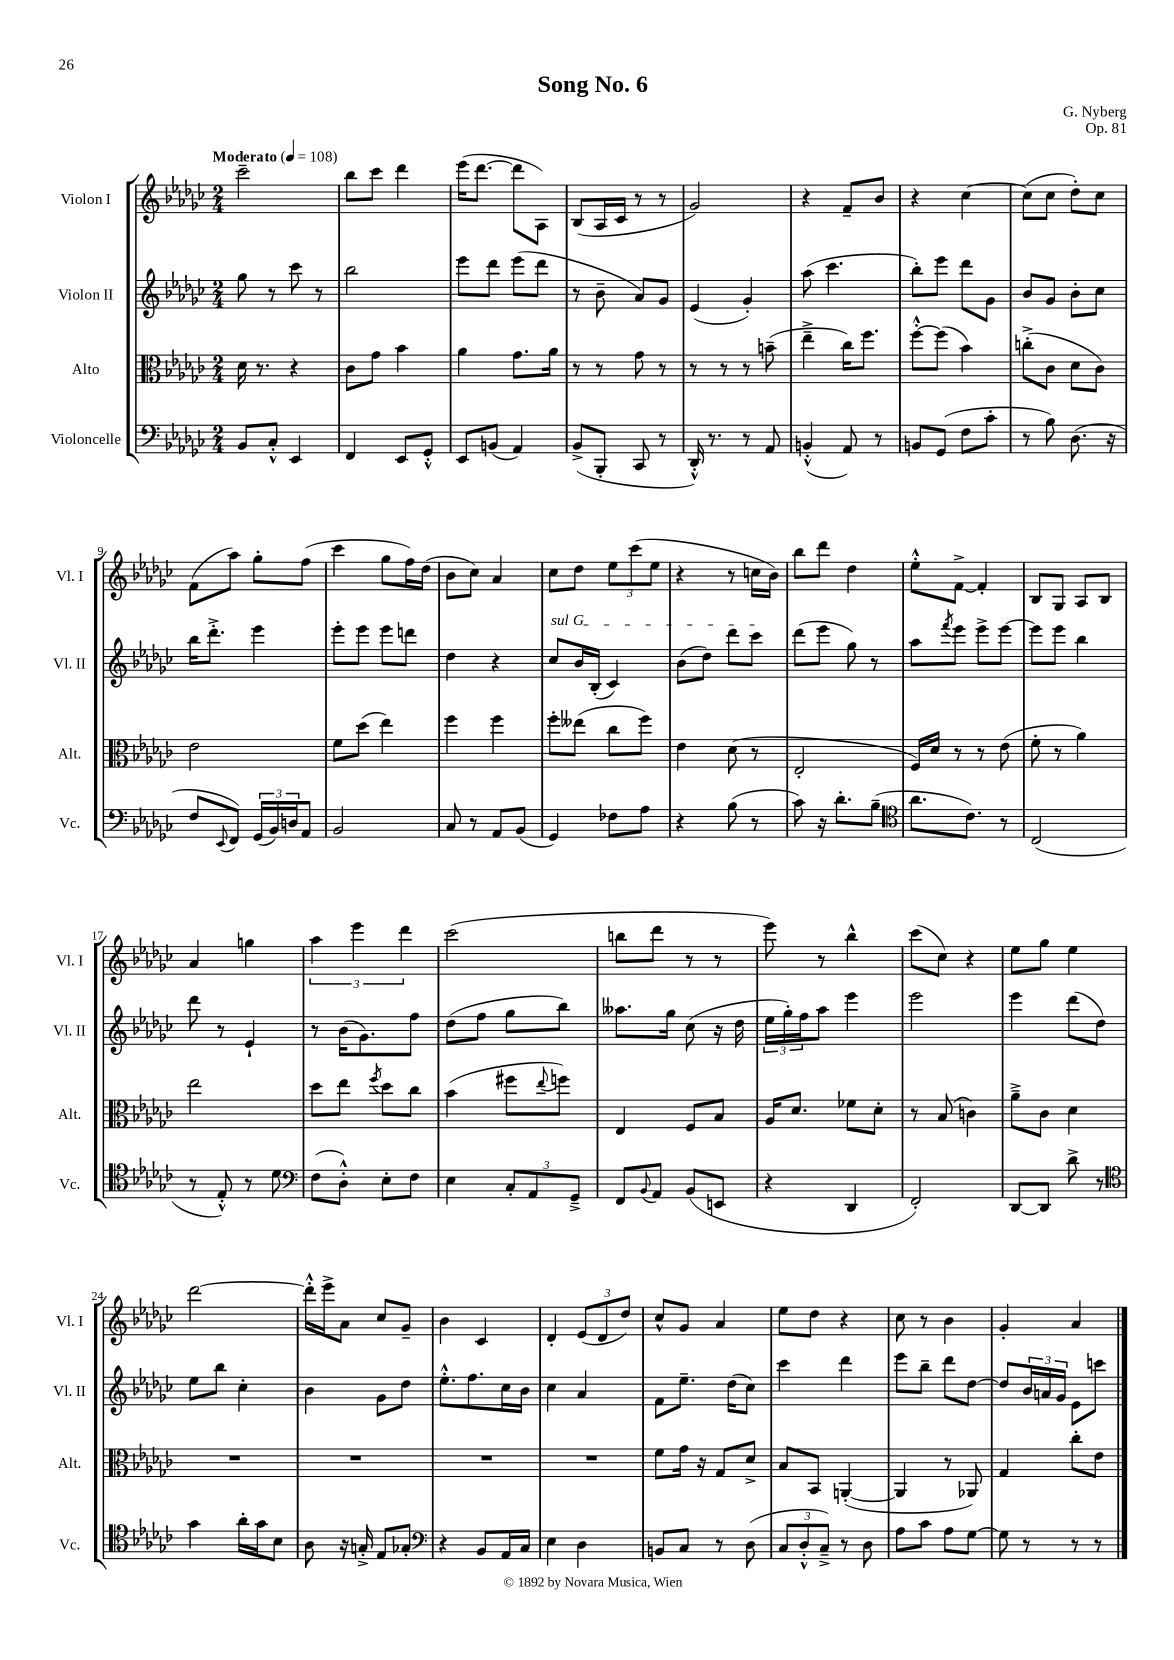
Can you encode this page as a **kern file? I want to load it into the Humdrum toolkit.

**kern	**kern	**kern	**kern
*part4	*part3	*part2	*part1
*staff4	*staff3	*staff2	*staff1
*I"Violoncelle	*I"Alto	*I"Violon II	*I"Violon I
*I'Vc.	*I'Alt.	*I'Vl. II	*I'Vl. I
*clefF4	*clefC3	*clefG2	*clefG2
*k[b-e-a-d-g-c-]	*k[b-e-a-d-g-c-]	*k[b-e-a-d-g-c-]	*k[b-e-a-d-g-c-]
*M2/4	*M2/4	*M2/4	*M2/4
*MM108	*MM108	*MM108	*MM108
=1	=1	=1	=1
!	!	!	!LO:TX:a:B:t=Moderato
8BB-/L	16d-\	8gg-\	2ccc-~\
.	8.r	.	.
8C-'^^/J	.	8r	.
4EE-/	4r	8ccc-\	.
.	.	8r	.
=2	=2	=2	=2
4FF/	8c-\L	2bb-\	8bb-\L
.	8g-\J	.	8ccc-\J
8EE-/L	4b-\	.	4ddd-\
8GG-'^^/J	.	.	.
=3	=3	=3	=3
8EE-/L	4a-\	8eee-\L	(16eee-\KL
.	.	.	[8.ddd-\J
(8BBn/J	.	8ddd-\J	.
4AA-/)	8.g-\L	(8eee-\L	8ddd-\L]
.	.	8ddd-\J	8A-\J)
.	16a-\Jk	.	.
=4	=4	=4	=4
(8BB-^/L	8r	8r	(8B-/L
8BBB-'/J	8r	8b-~\	16A-/L
.	.	.	16c-/JJ
8CC-/	8g-\	8a-/L)	8r
8r	8r	8g-/J	8r
=5	=5	=5	=5
16DD-'^^/)	8r	(4e-/	2g-/)
8.r	.	.	.
.	8r	.	.
8r	8r	4g-'/)	.
8AA-/	(8bn~\	.	.
=6	=6	=6	=6
(4BBn'^^/	4ee-~^\	(8aa-\	4r
.	.	4.ccc-\	.
8AA-/)	16cc-\KL)	.	8f~/L
.	8.ff\J	.	.
8r	.	.	8b-/J
=7	=7	=7	=7
8BBn/L	[8ff'^^\L	8bb-'\L)	4r
(8GG-/J	(8ff\J]	8eee-\J	.
8F\L	4b-\)	8ddd-\L	[4cc-\
8c-'\J	.	8g-\J	.
=8	=8	=8	=8
8r	(8ccn'^\L	8b-/L	(8cc-\L]
8B-\)	8c-\J	8g-/J	8cc-\J
(8.D-\	8d-\L	8b-'\L	8dd-'\L)
.	8c-\J)	8cc-\J	8cc-\J
16r	.	.	.
!!LO:LB:g=z
=9	=9	=9	=9
8F/L	2e-\	16bb-\KL	(8f\L
.	.	8.ddd-'^\J	.
8qqEE-/	.	.	.
8FF/J)	.	.	8aa-\J)
(24GG-/LL	.	4eee-\	8gg-'\L
24BB-/)	.	.	.
24Dn/J	.	.	.
8AA-/J	.	.	(8ff\J
=10	=10	=10	=10
2BB-/	8f\L	8eee-'\L	4ccc-\
.	(8dd-\J	8eee-\J	.
.	4ee-\)	8eee-\L	8gg-\L
.	.	8dddn\J	16ff\L)
.	.	.	(16dd-\JJ
=11	=11	=11	=11
8C-/	4ff\	4dd-\	8b-\L
8r	.	.	8cc-\J)
8AA-/L	4ff\	4r	4a-/
(8BB-/J	.	.	.
=12	=12	=12	=12
!	!	!LO:TX:a:i:t=sul G	!
4GG-/)	8ff'\L	8cc-/L	8cc-\L
.	(8ee--X\J	16b-/L	8dd-\J
.	.	(16B-'/JJ	.
8F-X\L	8cc-\L	4c-/)	12ee-\L
.	.	.	(12ccc-\
8A-\J	8ff\J)	.	.
.	.	.	12ee-\J
=13	=13	=13	=13
4r	4e-\	(8b-\L	4r
.	.	8dd-\J)	.
(8B-\	(8d-\	8ddd-\L	8r
8r	8r	8ccc-\J	16ccn\LL
.	.	.	16b-\JJ)
=14	=14	=14	=14
8c-\)	2E-'/	(8ddd-\L	8bb-\L
16r	.	8eee-\J	8ddd-\J
8.d-'\L	.	.	.
.	.	8gg-\)	4dd-\
(8B-~\J	.	8r	.
=15	=15	=15	=15
*clefC4	*	*	*
8.a-\L	16F/LL)	8aa-\L	8ee-'^^\L
.	16d-/JJ	.	.
.	.	8qfff/	.
.	8r	8eee-\J	[8f^\J
8.c-\J)	.	.	.
.	8r	8eee-^\L	4f'/]
8r	(8e-\	[8eee-\J	.
=16	=16	=16	=16
(2C-/	8f'\	8eee-\L]	8B-/L
.	8r	8eee-\J	8G-/J
.	4a-\)	4bb-\	8A-/L
.	.	.	8B-/J
!!LO:LB:g=z
=17	=17	=17	=17
8r	2ee-\	8ddd-\	4a-/
8E-'^^/)	.	8r	.
8r	.	4e-`/	4ggn\
8d-\	.	.	.
=18	=18	=18	=18
*clefF4	*	*	*
(8F\L	8dd-\L	8r	6aa-\
8D-'^^\J)	8ee-\J	(16b-\KL	.
.	.	.	6eee-\
.	.	8.g-\)	.
.	8qff/	.	.
8E-'\L	8dd-\L	.	.
.	.	.	6ddd-\
8F\J	8cc-\J	8ff\J	.
=19	=19	=19	=19
4E-\	(4b-\	(8dd-\L	(2ccc-\
.	.	8ff\J	.
12C-'/L	8ff#X\L	8gg-\L	.
12AA-/	.	.	.
.	8qqee-/	.	.
.	8ffn\J)	8bb-\J)	.
12GG-~^/J	.	.	.
=20	=20	=20	=20
8FF/L	4E-/	8.aa--X\L	8bbn\L
8qqBB-/	.	.	.
8AA-/J	.	.	8ddd-\J
.	.	16gg-\Jk	.
(8BB-/L	8F/L	(8cc-\	8r
8EEn/J	8B-/J	16r	8r
.	.	16dd-\	.
=21	=21	=21	=21
4r	16A-/KL	24ee-\LL	8eee-\)
.	.	24gg-'\)	.
.	8.d-/J	.	.
.	.	24ff\J	.
.	.	8aa-\J	8r
4DD-/	8f-X\L	4eee-\	4bb-^^\
.	8d-'\J	.	.
=22	=22	=22	=22
2FF'/)	8r	2eee-\	(8ccc-\L
.	(8B-/	.	8cc-\J)
.	4cn\)	.	4r
=23	=23	=23	=23
[8DD-/L	8a-~^\L	4eee-\	8ee-\L
8DD-/J]	8c-\J	.	8gg-\J
8d-^\	4d-\	(8ddd-\L	4ee-\
8r	.	8dd-\J)	.
!!LO:LB:g=z
=24	=24	=24	=24
*clefC4	*	*	*
4g-\	2r	8ee-\L	[2ddd-\
.	.	8bb-\J	.
16a-'\LL	.	4cc-'\	.
16g-\J	.	.	.
8B-\J	.	.	.
=25	=25	=25	=25
8A-\	2r	4b-\	16ddd-'^^\LL]
.	.	.	16eee-^\J
16r	.	.	8a-\J
16Gn'^/	.	.	.
8E-/L	.	8g-\L	8cc-/L
8G-X'/J	.	8dd-\J	8g-~/J
=26	=26	=26	=26
*clefF4	*	*	*
4r	2r	8.ee-'^^\L	4b-\
.	.	8.ff\	.
8BB-/L	.	.	4c-/
16AA-/L	.	16cc-\L	.
16C-/JJ	.	16b-\JJ	.
=27	=27	=27	=27
4E-\	2r	4cc-\	4d-'/
4D-\	.	4a-/	(12e-/L
.	.	.	12d-/
.	.	.	12dd-/J)
=28	=28	=28	=28
8BBn/L	8f\L	8f\L	8cc-^^/L
8C-/J	16g-\Jk	8.ee-~\J	8g-/J
.	16r	.	.
8r	8G-/L	.	4a-/
.	.	(16dd-\KL	.
(8D-\	8d-^/J	8cc-\J)	.
=29	=29	=29	=29
12C-/L	8B-/L	4ccc-\	8ee-\L
12D-'^^/	.	.	.
.	8BB-/J	.	8dd-\J
12C-~^/J)	.	.	.
8r	([4AAn'/	4ddd-\	4r
8D-\	.	.	.
=30	=30	=30	=30
8A-\L	4AA/]	8eee-\L	8cc-\
8c-\J	.	8bb-~\J	8r
8A-\L	8r	8ddd-\L	4b-\
[8G-\J	8AA-X/)	[8dd-\J	.
=31	=31	=31	=31
8G-\]	4G-/	8dd-/L]	4g-'/
8r	.	24b-/L	.
.	.	24an/	.
.	.	24g-/JJ	.
8r	8cc-'\L	8e-\L	4a-/
8r	8e-\J	8cccn\J	.
==	==	==	==
*-	*-	*-	*-
